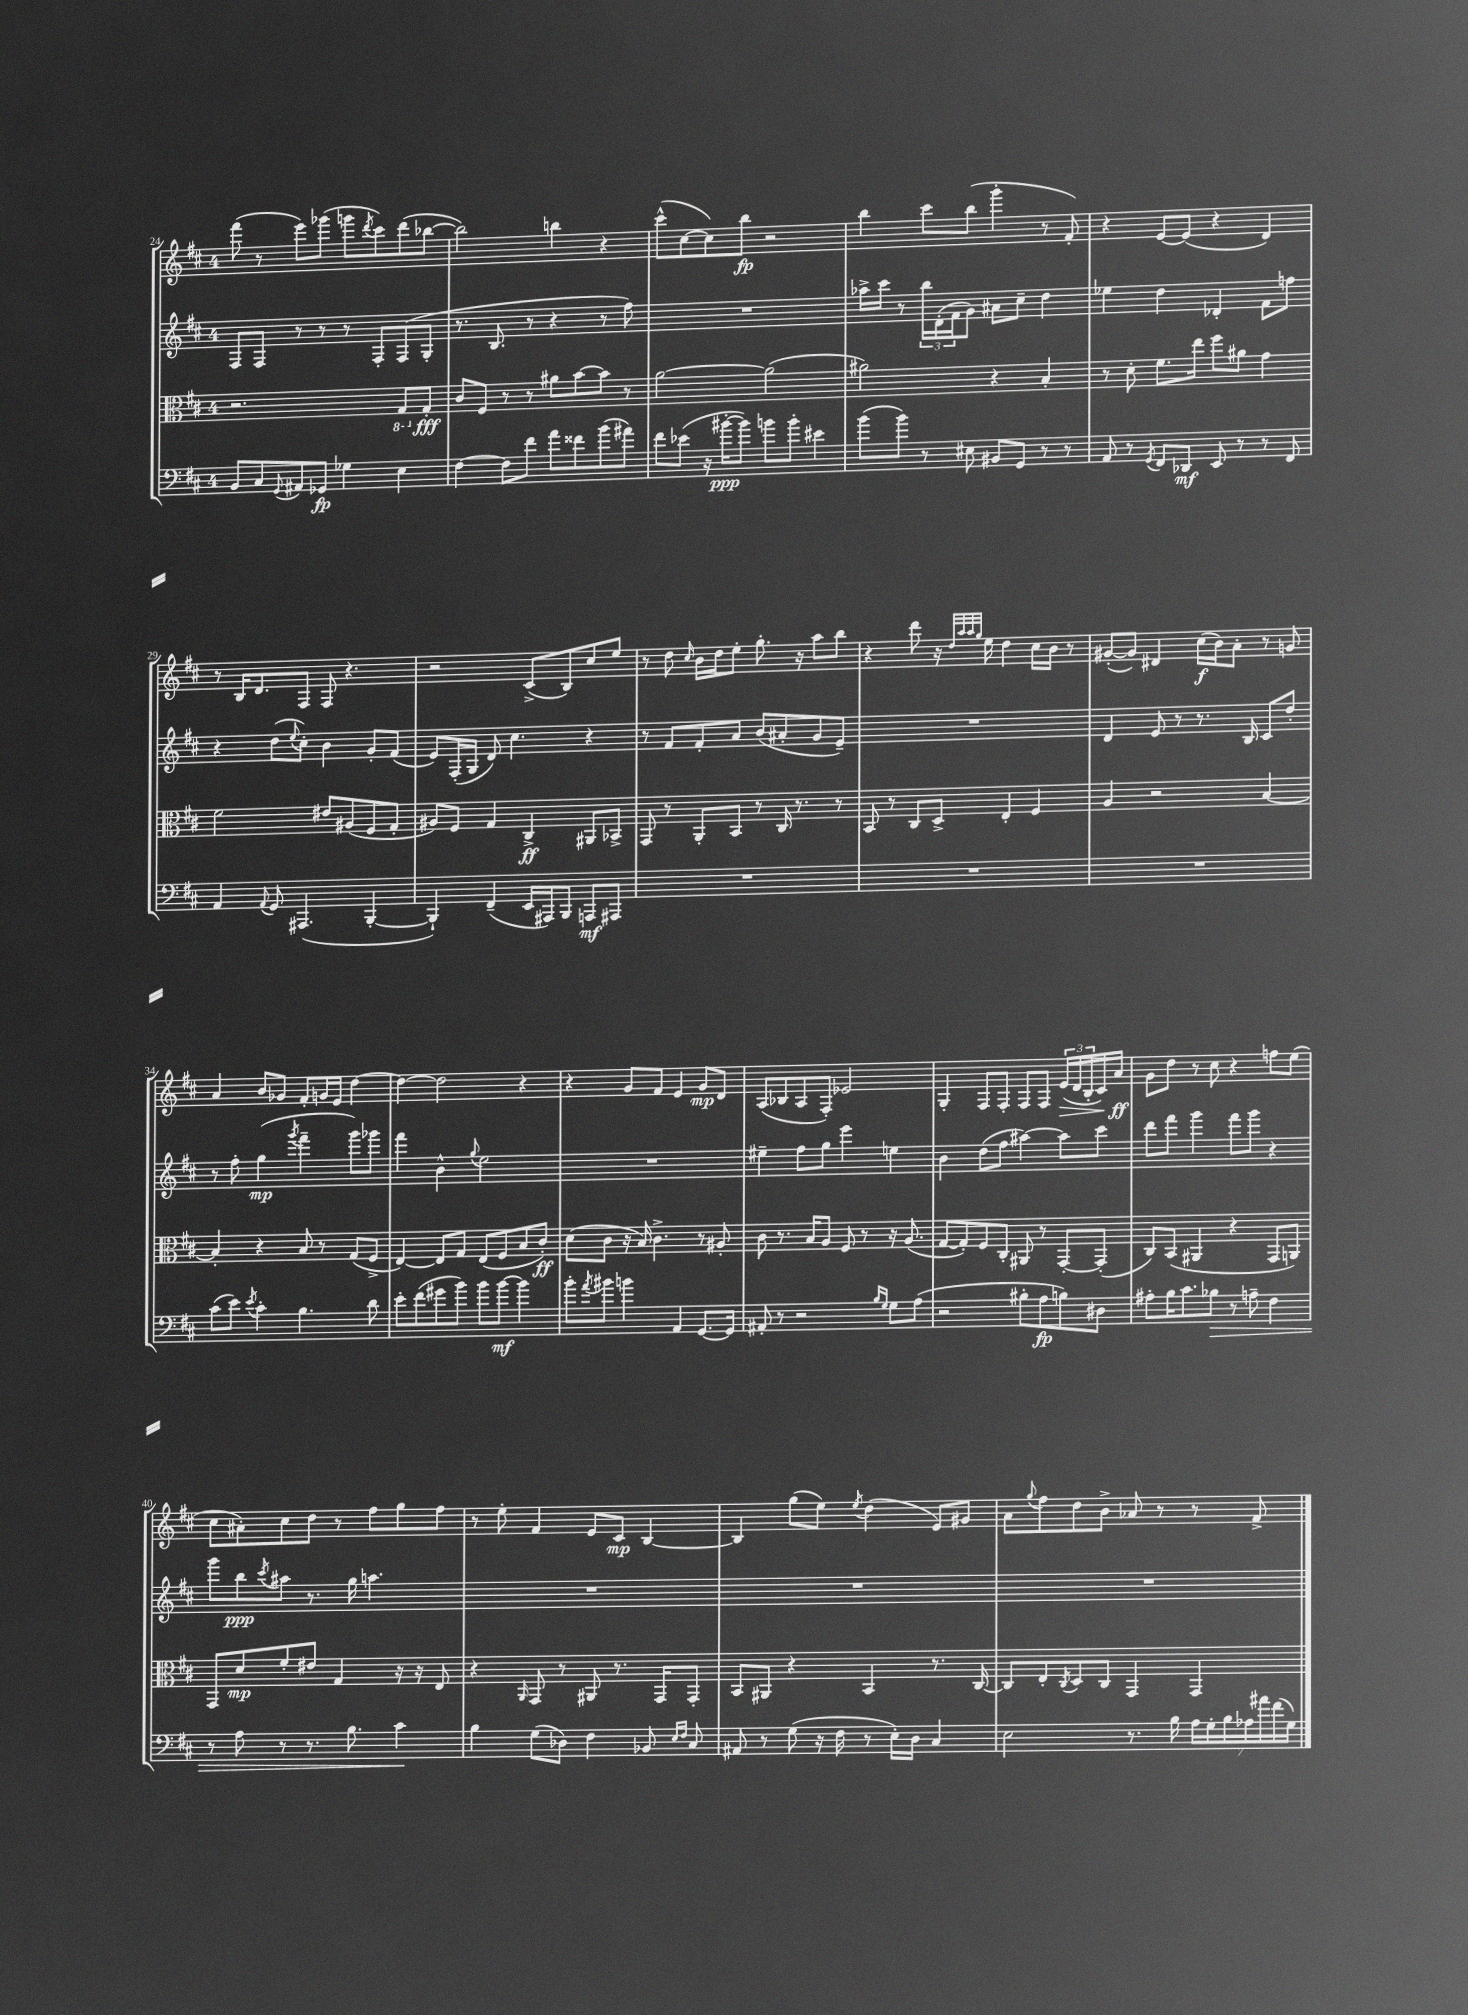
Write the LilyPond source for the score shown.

<<
\new StaffGroup <<
\new Staff = "s0" {
    \clef treble \key d \major \once \override Staff.TimeSignature.style = #'single-digit \time 4/4
    fis'''8( r8 e'''8) ges'''8( g'''8 \acciaccatura { d'''8 } cis'''8) d'''8( bes''8~ |
    bes''2) b''4 r4 |
    cis'''8-^( cis''8~ cis''8) b''8\fp r2 |
    b''4 cis'''8 b''8( g'''4-. r8 fis'8-.) |
    r4 e'8~ e'8( r4 d'4) |
    r8 b16 d'8. fis8 fis8 r4. |
    r2 cis'8->( b8) cis''8 e''8 |
    r8 d''8 \grace { cis''16 } b'16 d''16 e''8-. g''8.-. r16 a''8 b''8 |
    r4 d'''8 r16 \grace { d''32 a''32 a''32 g''32 } e''16 d''4 cis''16 b'16 r8 |
    gis'8~-.( gis'8) dis'4 cis''16\f( b'16) a'8-. r8 g'8 |
    a'4 b'8 ges'8 fis'8-. g'16 e'16 d''4~ |
    d''4~ d''2 r4 |
    r4 g'8 fis'8 e'4 g'8\mp d'8 |
    a8( bes8 a8 fis8-.) ees'2 |
    g4-. fis8 fis8-. fis8 fis8 \tuplet 3/2 { e'16\>( d'16 b16-. } cis'16) a'16\ff\! |
    g'8 d''8 r8 cis''8 r4 f''8 e''8( |
    cis''8 ais'8-.) cis''8 d''8 r8 fis''8 g''8 fis''8 |
    r8 e''8-. fis'4 e'8 cis'8\mp b4~ |
    b4 g''8( e''8) \acciaccatura { e''8 } d''4( e'8) gis'8 |
    a'8 \appoggiatura { g''8 } fis''8 d''8 b'8-> aes'8 r8 r8 fis'8-> \bar "|." |
}
\new Staff = "s1" {
    \clef treble \key d \major \once \override Staff.TimeSignature.style = #'single-digit \time 4/4
    fis8 fis8 r8 r8 r8 fis8-. fis8( g8-. |
    r8. b8. r8 r4 r8 fis''8) |
    R1 |
    aes''16-> cis'''16 r8 \tuplet 3/2 { b''16 d'16-.( fis'16 } g'8) ais'8 cis''8-- d''4 |
    ees''4 d''4 des'4-. fis'8 f''8 |
    r4 d''8( \appoggiatura { e''8 } cis''8-.) b'4 g'8-. fis'8( |
    e'8) fis16-.( g16 d'8) cis''4. r4 |
    r8 fis'8 fis'8-. a'8 b'8( ais'8-. g'8 e'8--) |
    R1 |
    d'4 e'8 r8 r8. b16 cis'8 d''8-. |
    r8 fis''8-. g''4\mp( \acciaccatura { g'''8 } fis'''4-- g'''8) ges'''8 |
    fis'''4 b'4-^ \appoggiatura { g''8 } e''2 |
    R1 |
    eis''4-- fis''8 g''8 e'''4 e''4 |
    b'4 d''8( fis''8 ais''4~) ais''8 cis'''8 |
    d'''8 fis'''8 g'''4 fis'''8 g'''8 r4 |
    g'''8 b''8\ppp \acciaccatura { cis'''8 } ais''8 r8. g''16 a''4. |
    R1 |
    R1 |
    R1 \bar "|." |
}
\new Staff = "s2" {
    \clef alto \key d \major \once \override Staff.TimeSignature.style = #'single-digit \time 4/4
    r2. \ottava #-1 g,8 \ottava #0 g8-.\fff |
    cis'8 fis8 r8 r8 ais'8 b'8~ b'8 r8 |
    a'2~ a'2( |
    ais'2) r4 b4-. |
    r8 d'8-. fis'8. e''16 fis''8 ais'8 g'4 |
    fis'2 eis'8 ais8( fis8 g8-. |
    ais8) fis8 g4 cis4->\ff ais,8 bes,8-> |
    g,8 r8 a,8-. b,8 r8 cis16 r8. r8 |
    b,8 r8 cis8 d8-> e4-. fis4 |
    a4 r2 b4~ |
    b4-. r4 b8 r8 g8( fis8-> |
    e4~) e8 g8 e8( fis8 b8 cis'8-.\ff) |
    d'8( cis'8 r16 b16) cis'4.-> r8 ais8-. |
    cis'8 r8. b16 a8 fis8 r8 r16 a8.( |
    g8~ g8-.) fis8 cis8-. ais,8 r8 g,8~-. g,8-.( |
    cis8) b,8( ais,4 r4 g,8 a,8) |
    g,8 d'8\mp fis'8-. eis'8 g4 r16 r16 e8 |
    r4 \grace { a,16 } g,8 r8 ais,8 r8. g,16 g,8-. |
    b,8 ais,8 r4 b,4 r8. cis16~ |
    cis8 e8-. \acciaccatura { cis8 } d8 cis8 g,4 g,4 \bar "|." |
}
\new Staff = "s3" {
    \clef bass \key d \major \once \override Staff.TimeSignature.style = #'single-digit \time 4/4
    b,8 cis8 \appoggiatura { g,8 } ais,8 ges,8\fp ges4 e4 |
    fis4~ fis8 fis'8 a'8 fisis'8 b'8( ais'8) |
    fis'8 ees'8( r16 bis'16~-.\ppp bis'8) b'8 b'8-. eis'4 |
    b'8( b'8) r8 eis8 bis,8 g,8 r8 r8 |
    a,8 r8 \acciaccatura { g,8 } fis,8 des,8\mf e,8 r8 r8 fis,8 |
    a,4 \appoggiatura { a,8 } g,8 ais,,4.( b,,4~-. |
    b,,4-!) fis,4--( e,16 ais,,16) b,,8 a,,8\mf ais,,8 |
    R1 |
    R1 |
    R1 |
    cis'8( e'8) \acciaccatura { e'8 } cis'4-. b4. d'8 |
    e'8-. fis'8( gis'8 b'8) b'8 b'8~\mf b'4 |
    b'8-. \acciaccatura { a'8 } bis'8 b'4 a,4 g,8.~ g,16 |
    ais,8-. r8 r2 \grace { b16 g16 } g8 a8( |
    r2 bis8-. a8\fp b8) dis8 |
    ais8-. b16 cis'8. bes8\> r8 a8-- fis4 |
    r8 a8 r8 r8. b8. cis'4\! |
    b4 g8( des8) fis4 bes,8 \grace { e16 fis16 } cis8 |
    ais,8 r8 g8( r16 fis16 r8 e16-.) d16 cis4 |
    e2 r8. b16 \tuplet 7/4 { a16 g16-. b16 aes16 ais'16 fis'16( g16) } \bar "|." |
}
>>
>>
\layout { \context { \Score currentBarNumber = #24 } }
